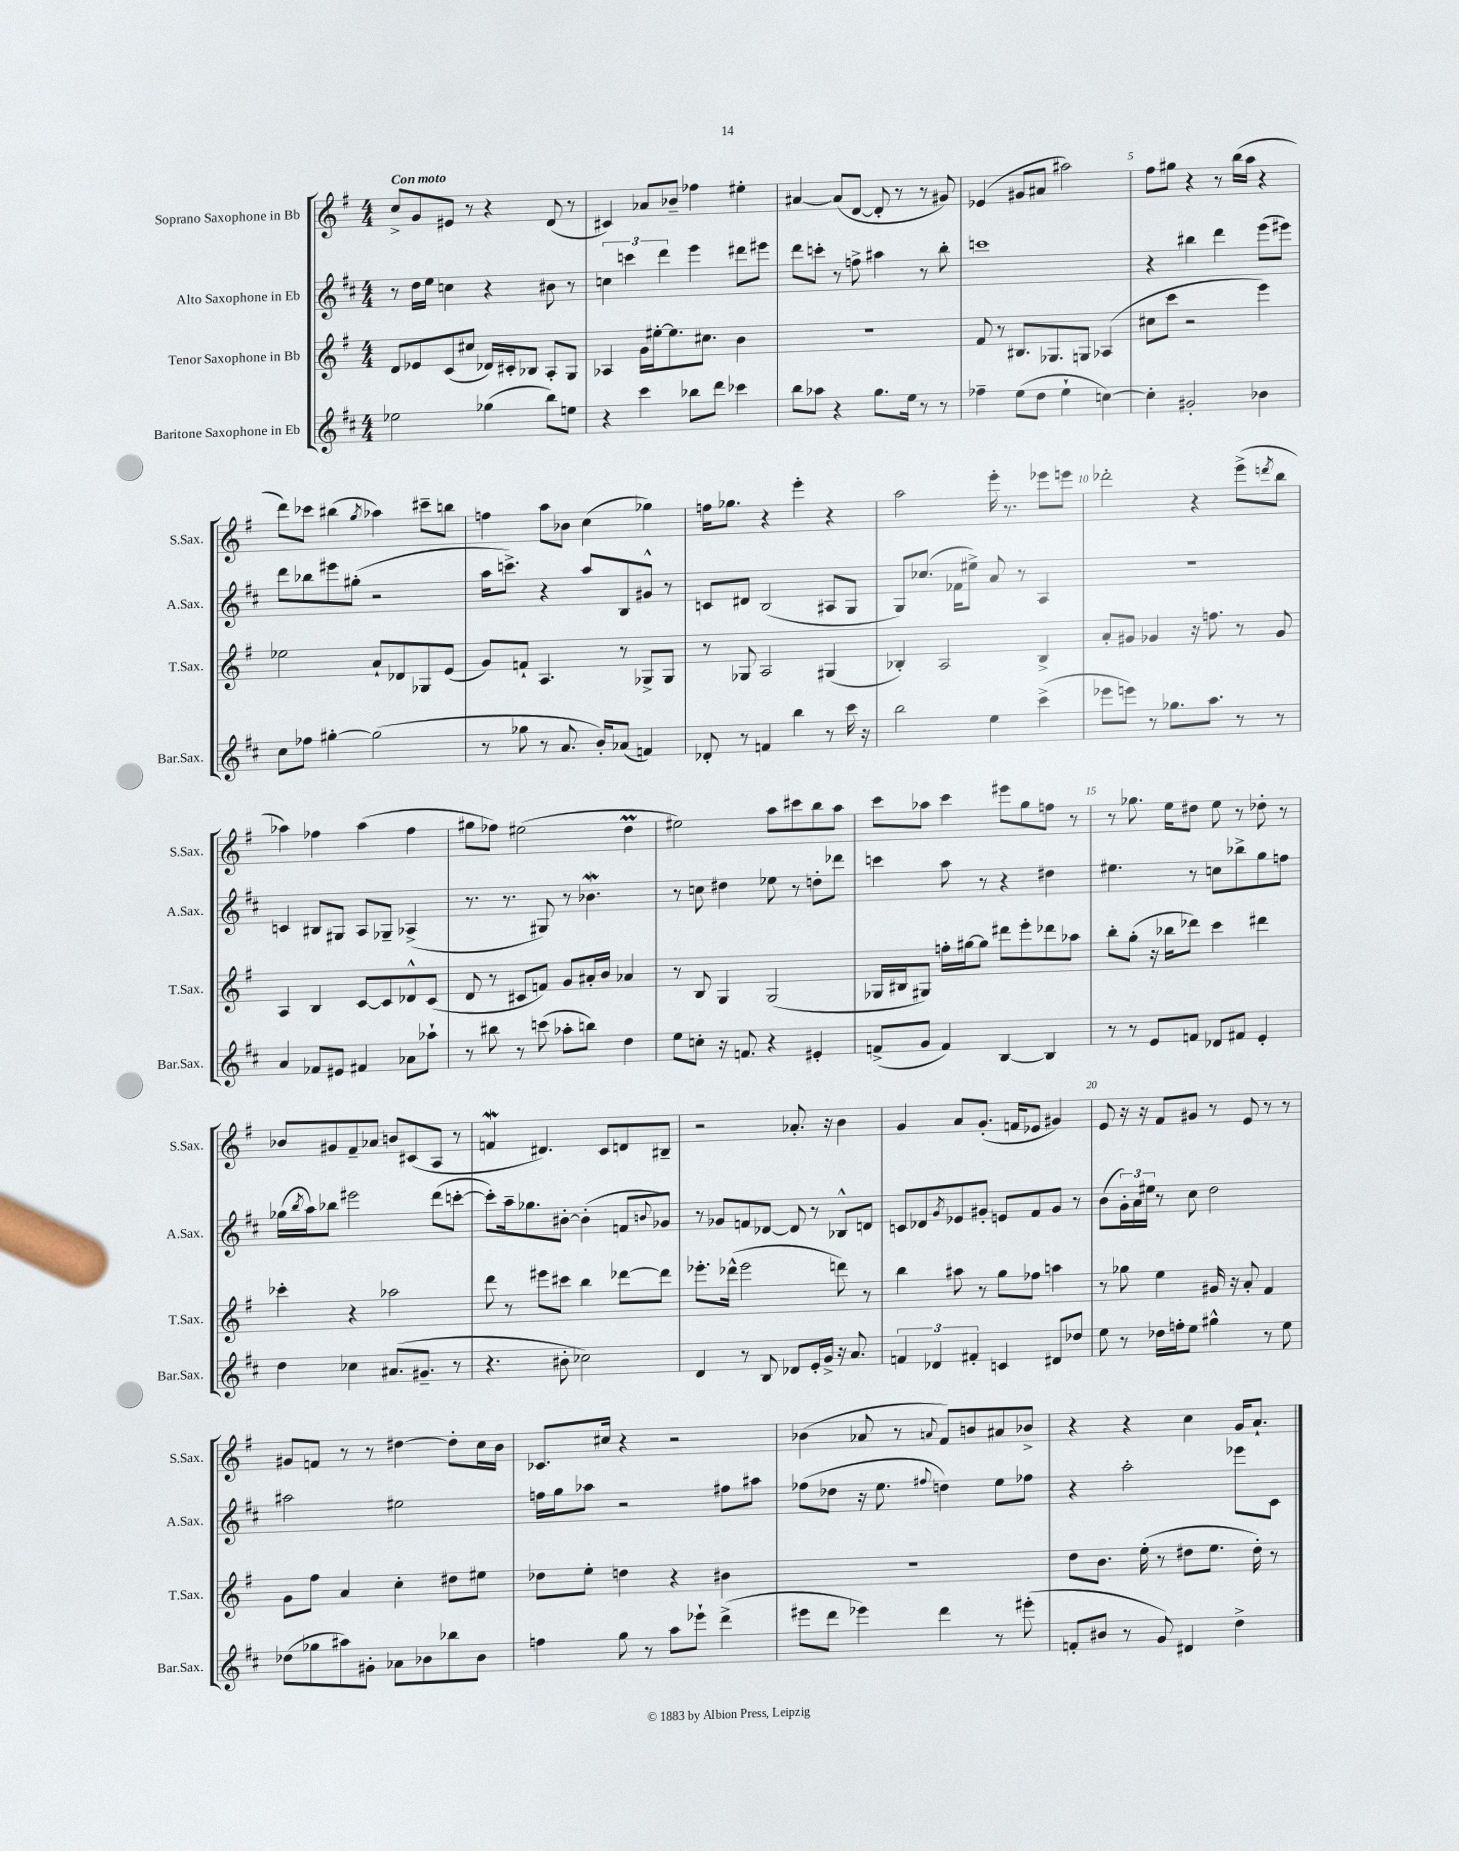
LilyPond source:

<<
\new StaffGroup <<
\new Staff = "s0" \with { instrumentName = "Soprano Saxophone in Bb" shortInstrumentName = "S.Sax." } {
    \clef treble \key g \major \numericTimeSignature \time 4/4 \tempo "Con moto"
    c''8-> g'8 eis'8 r8 r4 d'8( r8 |
    cis'4) aes'8 bes'8-- fes''4 eis''4-. |
    ais'4~ ais'8( d'8~ d'8-. r8 r8 gis'8) |
    ees'4( gis'8 ais'8 ais''2) |
    fis''8 gis''8 r4 r8 b''16( a''16 r4 |
    d'''8) ces'''8 bis''4( \acciaccatura { g''8 } aes''4) cis'''8-- b''8 |
    f''4 a''8 bes'8 c''4( ges''4) |
    f''16 ges''8. r4 e'''4-. r4 |
    a''2 e'''16-. r8. ees'''8 e'''8 |
    des'''2-. r4 e'''8->( \acciaccatura { d'''8 } b''8 |
    aes''4) fes''4 aes''4( fes''4 |
    gis''8 fes''8) eis''2( d''4\prall |
    eis''2) a''8 cis'''8 b''8 a''8 |
    c'''8 aes''8 c'''4 eis'''8 g''8 f''8 r8 |
    r8 ges''8. e''16 dis''8 e''8 r8 des''8-. r8 |
    bes'8 gis'8 fis'8-- aes'8 b'8 cis'8( a8 r8 |
    f'4\mordent dis'4.) c'8 d'8 bis8-- |
    r2 aes'8.-. r16 b'4 |
    g'4 a'8 g'8.-.( f'16 ees'8 gis'4) |
    e'8 r16 r16 fis'8 gis'8 r8 e'8 r8 r8 |
    gis'8 f'8 r8 r8 dis''4~ dis''8-. c''16 b'16 |
    ces'8. cis''16 r4 r2 |
    bes'4( aes'8 r8 \appoggiatura { a'8 } fis'8) b'8 ais'8 bes'8-> |
    r4 r4 c''4 g'16 a'8.-! \bar "|." |
}
\new Staff = "s1" \with { instrumentName = "Alto Saxophone in Eb" shortInstrumentName = "A.Sax." } {
    \clef treble \key d \major \numericTimeSignature \time 4/4
    r8 d''16 e''16 c''4 r4 bis'8 r8 |
    \tuplet 3/2 { c''4 c'''4 d'''4 } e'''4 dis'''8 eis'''8 |
    d'''8 c'''8-. r8 f''8-> ais''4 r8 b''8-. |
    c'''1 |
    r4 bis''4 d'''4 e'''8( eis'''8) |
    d'''8 bes''8 eis'''8 gis''8-.( r2 |
    a''16 c'''8.->) r4 a''8 b8 gis'8-^ r8 |
    c'8 dis'8 b2( ais8 g8 |
    g8) ces''8.( fes'16 eis''8->) a'8 r8 a4 |
    R1 |
    c'4 bis8 gis8 a8 ges8-- aes4->( |
    r8. r8. gis8) r8 bes'4.\mordent |
    r8 c''8 dis''4 ees''8 r8 d''8-. des'''8 |
    c'''4 a''8 r8 r4 dis''4 |
    eis''4. r8 c''8 bes''8-> g''8 f''8 |
    ges''16( \acciaccatura { b''8 } a''16) bes''8 eis'''2 d'''8( c'''8~-. |
    c'''8-.) a''16-- ges''8. bis'8~-. bis'4-.( f'8 \appoggiatura { b'8 } ges'8) |
    r8 ges'8 f'8 des'8~ des'8 r8 bes8-^ d'8 |
    c'8 des'8 \acciaccatura { g'8 } ees'8 gis'8-. e'8 fis'8 gis'8 r8 |
    b'8( \tuplet 3/2 { g'16-.) a'16 eis''16 } r8 cis''8 d''2 |
    ais''2 eis''2 |
    f''16 g''16 aes''8 r2 fis''8 ais''8 |
    fes''8( des''8 r16 e''8. \appoggiatura { fis''8 } d''4) e''8 fes''8 |
    r4 a''2-. ees'''8 cis'8 \bar "|." |
}
\new Staff = "s2" \with { instrumentName = "Tenor Saxophone in Bb" shortInstrumentName = "T.Sax." } {
    \clef treble \key g \major \numericTimeSignature \time 4/4
    d'8 ees'8 c'8( cis''8 des'16) cis'16-. bes8 a8-. g8 |
    aes4 g'16 eis''16~-. eis''8. cis''8. b'4 |
    r1 |
    fis'8 r8 bis8. ges8. g8 aes4( |
    cis''8 c'''8 r2 e'''4) |
    ees''2 a'8-! des'8 ges8 e'8( |
    g'8) f'8-! a4. r8 ges8-> ges8 |
    r8 ges8 a2 gis4( |
    bes4-.) a2 bes4-> |
    a'8-. gis'8 ges'4 r16 f''8. r8 ges'8 |
    a4 b4 c'8~ c'8 des'8-^ c'8( |
    d'8 r8 cis'8 f'8) g'8 ais'16-. b'16 aes'4 |
    r8 b8 g4 g2( |
    ges16 bis16 gis8) f''16-. gis''16~ gis''8 dis'''8 e'''8-. des'''8 aes''8 |
    b''8-. g''8-.( r16 bes''16 des'''8) c'''4 dis'''4 |
    ces'''4-. r4 aes''2 |
    d'''8 r8 eis'''8 cis'''8 b''4 des'''8~ des'''8 |
    ees'''8.-. des'''16-^( ees'''2 d'''8) r8 |
    b''4 ais''8 r8 g''8 fes''8 a''4 |
    r8 ges''8 e''4 gis'16 r16 a'8-. fis'4 |
    g'8 fis''8 a'4 c''4-. dis''8 eis''8 |
    des''8 e''8-. d''4 r4 bis'4 |
    r1 |
    d''8 b'8. e''16-.( r8 dis''8 e''8. dis''16-.) r8 \bar "|." |
}
\new Staff = "s3" \with { instrumentName = "Baritone Saxophone in Eb" shortInstrumentName = "Bar.Sax." } {
    \clef treble \key d \major \numericTimeSignature \time 4/4
    ees''2 ges''4( b''8) e''8 |
    r4 cis'''4 bes''8 d'''8 ces'''4 |
    b''8 aes''8 r4 g''8. e''16 r8 r8 |
    fes''4-- e''8( d''8 e''4-! c''4~) |
    c''4-. gis'2-. bes'4 |
    cis''8 fes''8 gis''4~-. gis''2( |
    r8 ges''8 r8 a'8. b'16-.) aes'8( f'4) |
    des'8-. r8 f'4 b''4 r8 cis'''16 r16 |
    b''2 e''4 cis'''4->( |
    ees'''8 e'''8) r8 ges''8. a''8. r8 r8 |
    a'4 fes'8 eis'8 fis'4 aes'8 aes''8-! |
    r8 bis''8 r8 c'''8( aes''8-. b''8) d''4 |
    e''8 c''8-. r16 f'8. r4 eis'4-. |
    f'8->( g'8 f'4) b4~ b4 |
    r8 r8 e'8 f'8 des'8 fis'8 e'4-. |
    d''4 ces''4 ais'8.( gis'8.-- r8 |
    r4. bis'8-. ces''2) |
    d'4 r8 b8 des'8 e'16-. g'16-> r16 a'8. |
    \tuplet 3/2 { f'4 des'4 fis'4-. } c'4 dis'8 des''8 |
    e''8 r8 des''16 f''16-. e''8 gis''4-^ r8 e''8 |
    des''8( ges''8 ais''8) gis'8-. aes'8 bes'8 bes''8 bes'8 |
    f''4 g''8 r8 a''8 ees'''8-! d'''4->( |
    eis'''8 d'''8 ees'''4) d'''4 r8 eis'''8-.( |
    f'8-. bis'8 r8 g'8) dis'4 d''4-> \bar "|." |
}
>>
>>
\layout { \context { \Score \override BarNumber.break-visibility = ##(#f #t #t) barNumberVisibility = #(every-nth-bar-number-visible 5) } }
